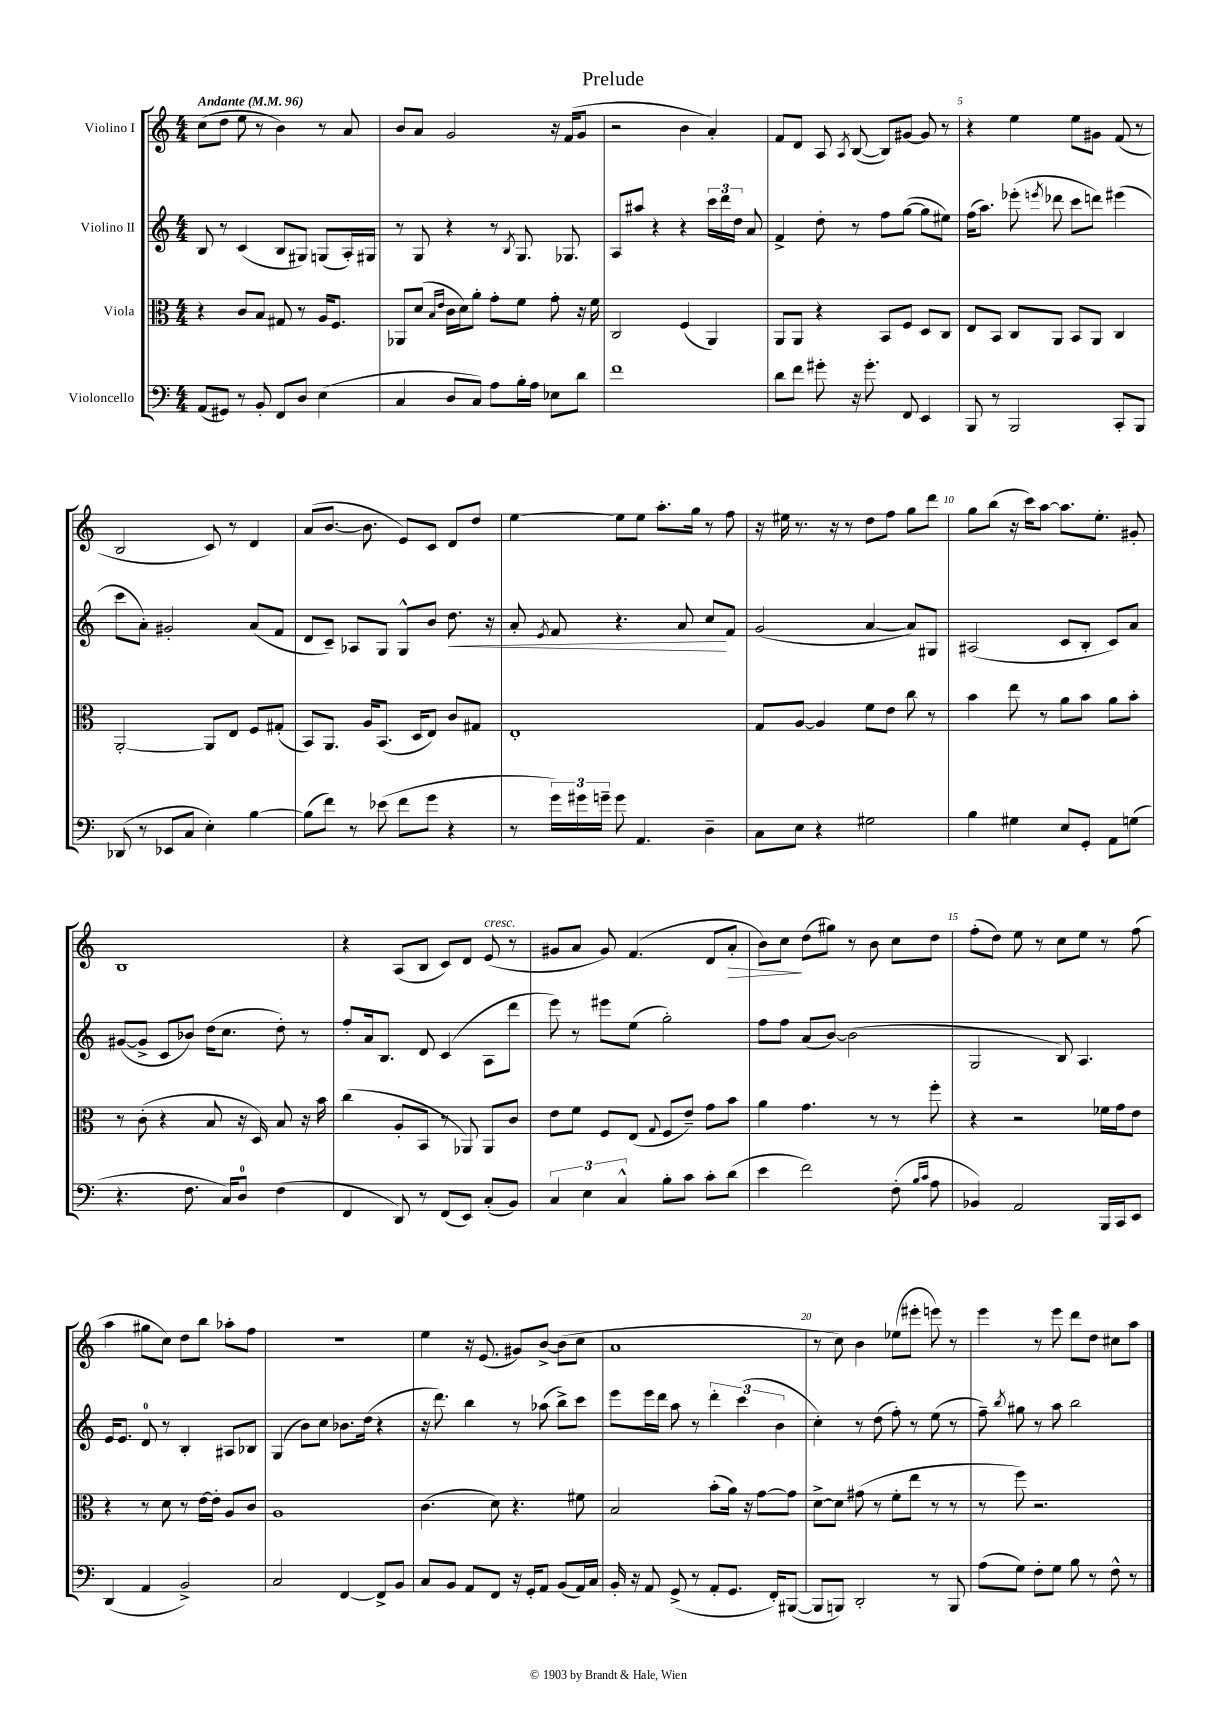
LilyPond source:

\header { title = "Prelude" }
<<
\new StaffGroup <<
\new Staff = "s0" \with { instrumentName = "Violino I" } {
    \clef treble \key c \major \numericTimeSignature \time 4/4 \tempo "Andante" 4 = 96
    \autoBeamOff c''8[( d''8] e''8 r8 b'4) r8 a'8 |
    b'8[ a'8] g'2 r16 f'16[( g'8] |
    r2 b'4 a'4-.) |
    f'8[ d'8] a8 \acciaccatura { a8 } b8~( b8[) gis'8]~ gis'8 r8 |
    r4 e''4 e''8[ gis'8] f'8( r8 |
    b2 c'8) r8 d'4 |
    a'8[( b'8.]~ b'8. e'8[) c'8] d'8[ d''8] |
    e''4~ e''8[ e''8] a''8.[-. g''16] r8 f''8 |
    r16 eis''16 r8. r16 r8 d''8[ f''8] g''8[ d'''8] |
    g''8[ b''8]( r16 c'''16[) a''8]~ a''8.[ e''8.]-. gis'8-. |
    b1 |
    r4 a8[( b8] c'8[) d'8] e'8^\markup { \italic "cresc." }( r8 |
    gis'8[ a'8] gis'8) f'4.( d'8[ a'8]-.\> |
    b'8[) c''8]\! d''8[( gis''8]) r8 b'8 c''8[ d''8] |
    f''8[-.( d''8]) e''8 r8 c''8[ e''8] r8 f''8( |
    a''4 gis''8[ c''8]) d''8[ b''8] aes''8[-. f''8] |
    R1 |
    e''4 r16 e'8.( gis'8[) b'8]~-> b'8[( c''8] |
    a'1 |
    r8 c''8) b'4 ees''8[( eis'''8]-. e'''8) r8 |
    e'''4 r8 e'''8 d'''8[ d''8] cis''8[ a''8] \bar "|." |
}
\new Staff = "s1" \with { instrumentName = "Violino II" } {
    \clef treble \key c \major \numericTimeSignature \time 4/4
    \autoBeamOff b8 r8 c'4( b8[ gis8]) g8[( a16-.) gis16] |
    r8 g8 r4 r8 \acciaccatura { b8 } g8. ges8. |
    a8[ ais''8] r4 r4 \tuplet 3/2 { c'''16[ d'''16 d''16] } a'8 |
    f'4-> d''8-. r8 f''8[ g''8]~( g''8[ eis''8]) |
    f''16[( a''8.]) ees'''8-.( \acciaccatura { e'''8 } des'''8 c'''8[ d'''8]) eis'''4( |
    c'''8[ a'8]-.) gis'2-. a'8[( f'8] |
    d'8[ c'8]--) aes8[ g8] g8[-^ b'8] d''8.\< r16 |
    a'8-. \acciaccatura { e'8 } f'8 r4. a'8 c''8[\! f'8] |
    g'2( a'4~ a'8[) gis8] |
    ais2( c'8[ b8]-. c'8[) a'8] |
    gis'8[~( gis'8]-> c'8[ bes'8]) d''16[( c''8.] d''8-.) r8 |
    f''8[-. a'16 b8.] d'8 c'4( a8[ d'''8] |
    e'''8) r8 eis'''8[ e''8]( g''2-.) |
    f''8[ f''8] a'8[( b'8]~) b'2( |
    g2 b8) a4. |
    e'16[ e'8.] d'8-0 r8 b4-. ais8[ bes8] |
    g4( b'8[) c''8] bes'8.[ d''16]( r4 |
    r16 d'''8.) b''4 r8 aes''8( b''8[->) c'''8] |
    e'''8[ e'''16 d'''16] a''8 r8 \tuplet 3/2 { d'''4-. c'''4( b'4 } |
    c''4-.) r8 d''8( f''8-.) r8 e''8( r8 |
    f''8--) \acciaccatura { b''8 } gis''8 r8 a''8 b''2 \bar "|." |
}
\new Staff = "s2" \with { instrumentName = "Viola" } {
    \clef alto \key c \major \numericTimeSignature \time 4/4
    \autoBeamOff r4 c'8[ b8] gis8 r8 a16[ f8.] |
    aes,8[ d'8]( \grace { b16[ e'16] } c'16[ d'16) a'8]-. g'8[-. f'8] g'8-. r16 f'16 |
    c2 f4( a,4) |
    a,8[ a,8] r4 b,8[ f8] d8[ c8] |
    e8[ b,8] c8[ a,8] b,8[ a,8] c4 |
    a,2~-. a,8[ e8] f8[ gis8]-.( |
    b,8[) a,8.] a16[ b,8.]( d16[ e8]) c'8[ gis8] |
    e1-. |
    g8[ a8]~ a4 f'8[ e'8] c''8 r8 |
    b'4 e''8 r8 a'8[ b'8] a'8[ b'8]-. |
    r8 c'8-.( r4 b8 r16 d16) b8 r16 b'16 |
    c''4( a8[-. b,8] r8 aes,8) aes,8[ c'8] |
    e'8[ f'8] f8[ e8]( \appoggiatura { g8 } f8[ e'8]--) g'8[ b'8] |
    a'4 g'4. r8 r8 f''8-. |
    r4 r2 fes'16[ g'16 e'8] |
    r4 r8 d'8 r8 e'16[~ e'16]-. a8[ c'8] |
    a1 |
    c'4.( d'8) r4. fis'8 |
    b2 b'8[-.( a'16]) r16 g'8[~ g'8] |
    d'8[~-> d'8] gis'8( r8 f'8[-. e''8] r8 r8 |
    r8 f''8) r2. \bar "|." |
}
\new Staff = "s3" \with { instrumentName = "Violoncello" } {
    \clef bass \key c \major \numericTimeSignature \time 4/4
    \autoBeamOff a,8[( gis,8]) r8 b,8-. f,8[ d8] e4( |
    c4 d8[ c8]) a8[ b16-. a16] ees8[ d'8] |
    f'1 |
    d'8[ f'8] gis'8-. r16 gis'8.-. f,8 e,4 |
    b,,8 r8 b,,2 c,8[-. b,,8] |
    des,8( r8 ees,8[ c8] e4-.) b4~ |
    b8[( f'8]) r8 ees'8( f'8[ g'8] r4 |
    r8 \tuplet 3/2 { g'16[) gis'16 g'16]-- } g'8 a,4. d4-- |
    c8[ e8] r4 gis2 |
    b4 gis4 e8[ g,8]-. a,8[ g8]( |
    r4. f8. c16[) d8]-0 f4( |
    f,4 d,8) r8 f,8[( e,8]) c8[-.( b,8]) |
    \tuplet 3/2 { c4 e4 c4-^ } b8[-. c'8] c'8[-. d'8]( |
    e'4 f'2) f8-.( \grace { b16[ c'16] } a8 |
    bes,4) a,2 b,,16[ c,16 e,8] |
    d,4( a,4 b,2->) |
    c2 f,4~ f,8[-> b,8] |
    c8[ b,8] a,8[ f,8] r16 g,16[-. a,8] b,8[( a,16) c16] |
    b,16-. r16 a,8 g,8->( r8 a,8[-. g,8.] f,16[-.) bis,,8]~( |
    bis,,8[ b,,8]) d,2-. r8 b,,8 |
    a8[( g8]) f8[-. g8] b8 r8 f8-^ r8 \bar "|." |
}
>>
>>
\layout { \context { \Score \override BarNumber.break-visibility = ##(#f #t #t) barNumberVisibility = #(every-nth-bar-number-visible 5) } }
